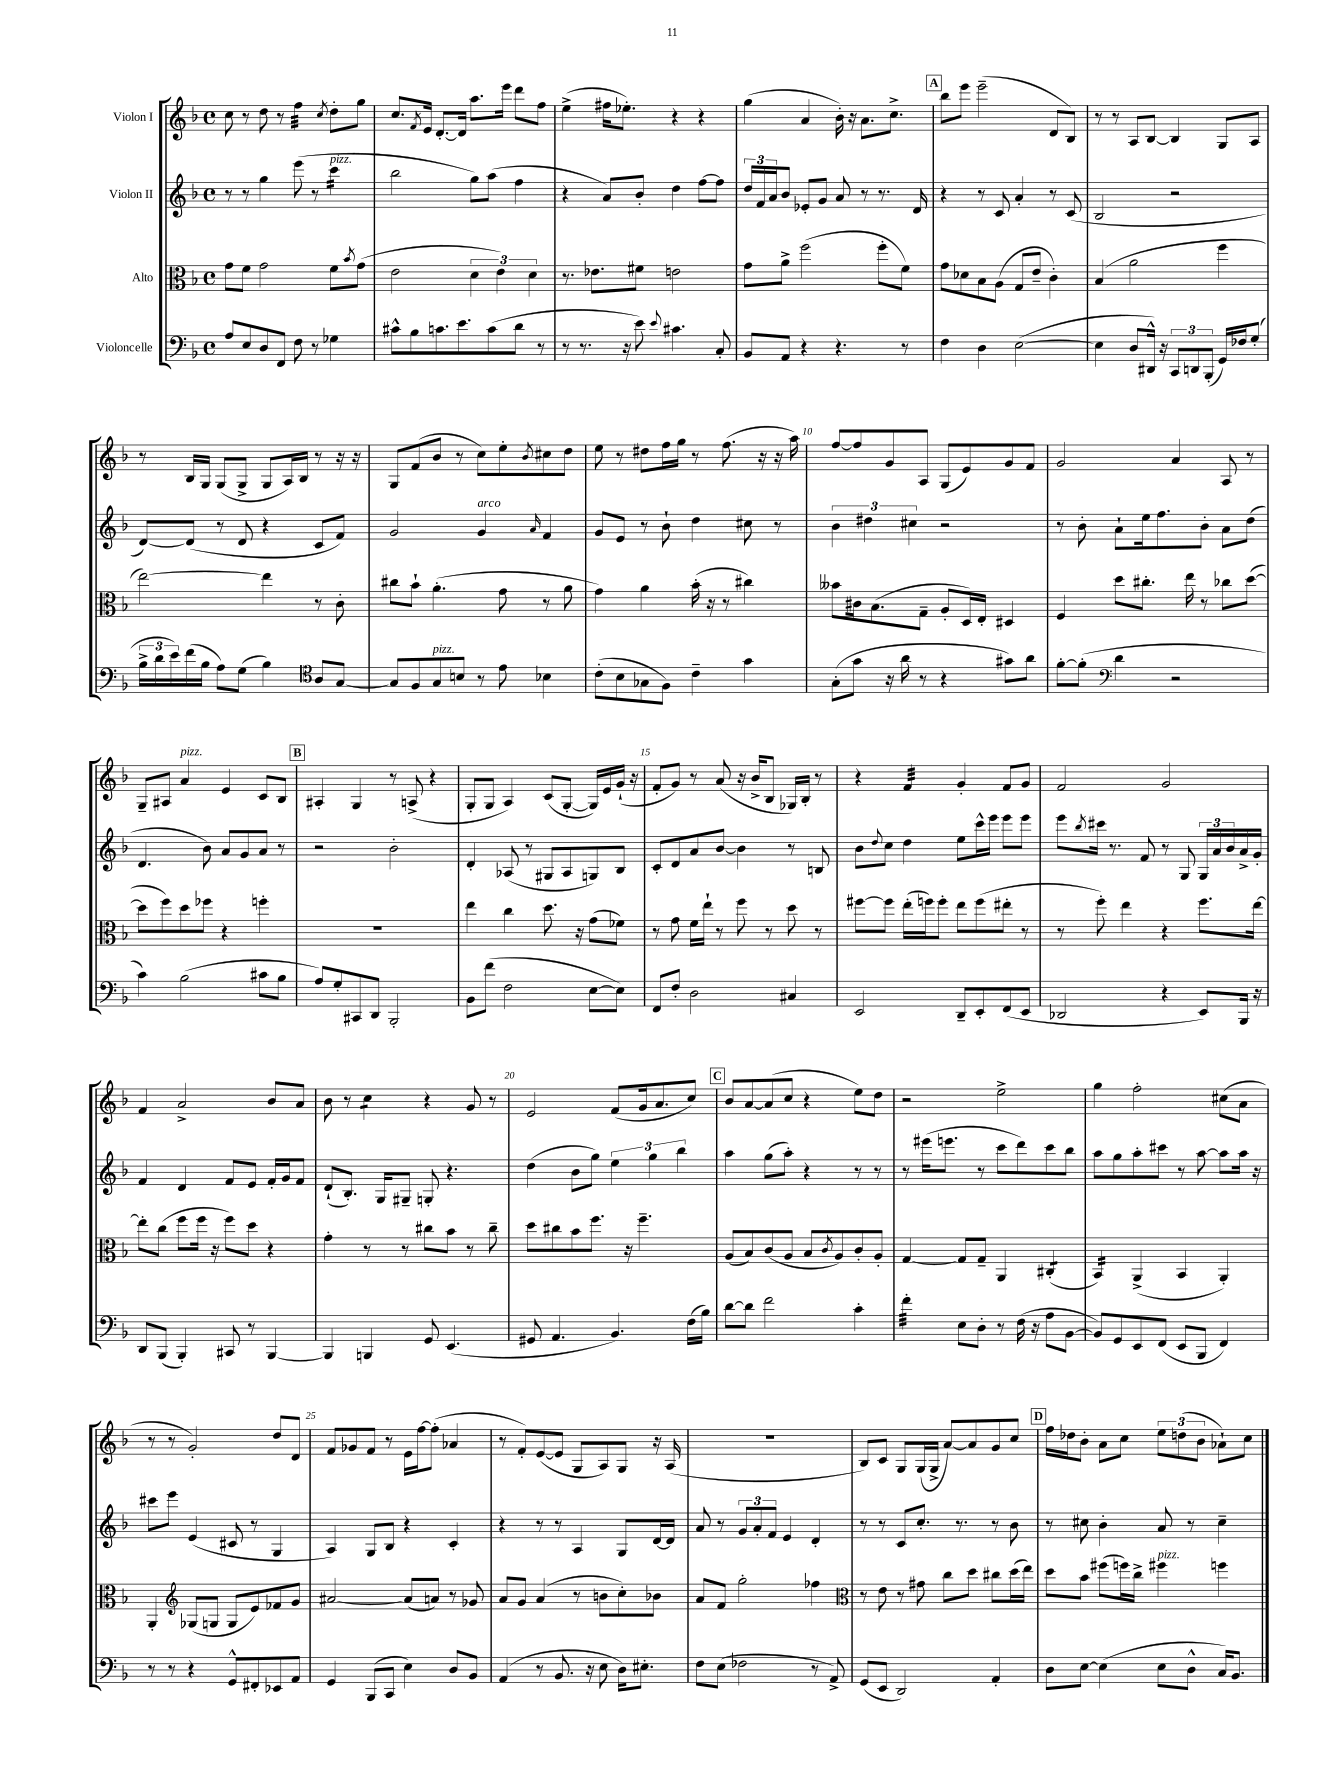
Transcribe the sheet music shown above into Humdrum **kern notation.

**kern	**kern	**kern	**kern
*staff4	*staff3	*staff2	*staff1
*clefF4	*clefC3	*clefG2	*clefG2
*k[b-]	*k[b-]	*k[b-]	*k[b-]
*M4/4	*M4/4	*M4/4	*M4/4
*met(c)	*met(c)	*met(c)	*met(c)
8A	8g	8r	8cc
8E	8f	8r	8r
8D	2g	4gg	8dd
8FF	.	.	8r
8F	.	(8eee	4ff
8r	.	8r	.
.	.	.	8qcc
4G-	8f	4ccc	8dd'
.	8qb-	.	.
.	(8g	.	8gg
=	=	=	=
8c#^^	2e	2bb-	8.cc
8B-	.	.	.
.	.	.	8qf
.	.	.	16e
8.c	.	.	[8.d'
8.e	.	.	16d]
.	6d	8gg)	8.aa
(8c	.	(8aa	.
.	6e)	.	.
.	.	.	16eee
8d	.	4ff	8ddd
.	6d	.	.
8r	.	.	8ff
=	=	=	=
8r	8.r	4r	(4ee^
8.r	.	.	.
.	8.e-	.	.
.	.	8a)	16ff#
16r	.	.	8.ee-')
8e)	8f#	8b-'	.
8qqe	.	.	.
4.c#	2e	4dd	4r
.	.	[8ff	4r
8C'	.	8ff]	.
=	=	=	=
8BB-	8g	24dd	(4gg
.	.	24f	.
.	.	24a	.
8AA	8a^	8b-	.
4r	(2ff	8e-'	4a
.	.	8g	.
4.r	.	8a	16b-')
.	.	.	16r
.	.	8r	8.a
.	8ff'	8.r	.
.	.	.	8.cc^
8r	8f)	.	.
.	.	16d	.
=	=	=	=
4F	8g	4r	8bb-
.	8d-	.	8eee
4D	8B-	8r	(2eee~
.	(8A	8c	.
([2E	8G	4a'	.
.	8e~	.	.
.	4c')	8r	8d
.	.	(8c	8B-)
=	=	=	=
4E]	(4B-	2B-	8r
.	.	.	8r
8D	2a	.	8A
16DD#^^)	.	.	[8B-
16r	.	.	.
12CC	.	2r	4B-]
12DD	.	.	.
(12BBB-'	.	.	.
16GG)	4ff	.	8G
16F-	.	.	.
(8G'	.	.	8A
=	=	=	=
24B-^	[2ee)	[8d)	8r
24d	.	.	.
24e)	.	.	.
(16f	.	(8d]	16B-
16B-	.	.	16G
8A)	.	8r	(8G
(8G	.	8d	8G^
4B-)	4ee]	4r	8G
.	.	.	16A)
.	.	.	16B-
*clefC4	*	*	*
8A	8r	8c	8r
[8G	8c'	8f)	16r
.	.	.	16r
=	=	=	=
8G]	8cc#	2g	8G
8F	8b-`	.	(8f
8G	(4.a'	.	8b-
8B	.	.	8r
8r	.	4g	8cc)
8e	8g	.	8ee'
.	.	16qqa	8qb-
4B-	8r	4f	8cc#
.	8a	.	8dd
=	=	=	=
(8c'	4g)	8g	8ee
8B-	.	8e	8r
8G-	4a	8r	8dd#
8F)	.	8b-`	16ff
.	.	.	16gg
4c~	(16b-'	4dd	8r
.	16r	.	.
.	8r	.	(8.ff
4g	4cc#)	8cc#	.
.	.	.	16r
.	.	8r	16r
.	.	.	16aa)
=	=	=	=
(8G'	8b--	6b-	[8ff
8g	16c#	.	8ff]
.	.	6dd#	.
.	(8.B-	.	.
16r	.	.	8g
16a	.	.	.
.	.	6cc#	.
8r	8G~	.	8A
4r	8A'	2r	(8G
.	16D)	.	8e)
.	16E'	.	.
8g#)	4D#	.	8g
8a	.	.	8f
=	=	=	=
[8f'	4F	8r	2g
(8f']	.	8b-'	.
*clefF4	*	*	*
4d	8dd	8a`	.
.	8.cc#'	16ee	.
.	.	8.ff	.
2r	.	.	4a
.	16ee	.	.
.	8r	8b-'	.
.	8cc-	8a	8A
.	([8dd	(8dd	8r
=	=	=	=
4c)	8dd]	4.d	8G~
.	8ff)	.	8A#
(2B-	8dd	.	4a
.	8ff-	8b-)	.
.	4r	8a	4e
.	.	8g	.
8c#	4ff'	8a	8c
8B-	.	8r	8B-
=	=	=	=
8A)	1r	2r	4A#'
8G'	.	.	.
8CC#	.	.	4G
8DD	.	.	.
2BBB-'	.	2b-'	8r
.	.	.	(8A^
.	.	.	4r
=	=	=	=
8BB-	4ee	4d'	8G'
(8f	.	.	8G
2F	4cc	(8A-	4A)
.	.	8r	.
.	8.dd	8G#	(8c
.	.	8A-	[8G'
.	16r	.	.
[8E	(8g	8G)	16G])
.	.	.	16e
8E])	8f-)	8B-	(16g`
.	.	.	16r
=	=	=	=
8FF	8r	8c'	8f'
8F'	8g	8d	8g)
2D	16f	8a	8r
.	16ee`	.	.
.	8r	[8b-	(8a
.	8ff	4b-]	16r
.	.	.	16b-^
.	8r	.	8B-
4C#	8dd	8r	16G-)
.	.	.	16B-'
.	8r	8B	8r
=	=	=	=
2EE	[8ff#	8b-	4r
.	.	8qqdd	.
.	8ff#]	8cc	.
.	(16ee'	4dd	4f
.	16ff)	.	.
.	8ff'	.	.
8DD~	8ee	8ee	4g'
8EE'	(8ff	16ccc^^	.
.	.	16eee	.
(8FF	8ee#'	8eee	8f
8EE	8r	8eee	8g
=	=	=	=
2DD-	8r	8eee	2f
.	.	8qbb-	.
.	8ff')	16ccc#	.
.	.	8.r	.
.	4ee	.	.
.	.	8f	.
4r	4r	8r	2g
.	.	8G	.
8EE)	8.ff	24G	.
.	.	24a	.
.	.	24b-	.
16BBB-	.	16a^	.
16r	[16ee	16g'	.
=	=	=	=
8DD	8ee']	4f	4f
(8BBB-	(8cc	.	.
4BBB-')	8ff	4d	2a^
.	16ff	.	.
.	16r	.	.
8CC#	8ff)	8f	.
8r	8dd	8e	.
[4BBB-	4r	16f'	8b-
.	.	16g	.
.	.	8f	8a
=	=	=	=
4BBB-]	4g'	(8d`	8b-
.	.	8.B-')	8r
4BBB	8r	.	4cc
.	.	16G	.
.	8r	8G#~	.
8GG	8cc#	8G'	4r
(4.EE	8b-	4.r	.
.	8r	.	8g
.	8cc#~	.	8r
=	=	=	=
8GG#	8dd	(4dd	2e
4.AA	8cc#	.	.
.	8b-	8b-	.
.	8.ff	8gg)	.
4.BB-)	.	6ee	(8f
.	16r	.	.
.	4.ff~	.	16g
.	.	6gg	.
.	.	.	8.a
.	.	6bb-	.
(16F	.	.	8cc)
16B-)	.	.	.
=	=	=	=
[8d	(8A	4aa	8b-
8d]	8B-)	.	[8a
2f	(8c	(8gg	(8a]
.	8A	8aa')	8cc
.	8B-	4r	4r
.	8qc	.	.
.	8A)	.	.
4c'	8c'	8r	8ee)
.	8A'	8r	8dd
=	=	=	=
4f'	[4G	8r	2r
.	.	(16eee#	.
.	.	8.eee	.
8E	8G]	.	.
8D'	8G~	8r	.
8r	4AA	8ccc	2ee^
(16F	.	8ddd)	.
16r	.	.	.
8A	(4C#'	8ccc	.
[8BB-	.	8bb-	.
=	=	=	=
8BB-])	4BB-)	8aa	4gg
8GG	.	8gg	.
8EE	(4AA^	8aa'	2ff'
(8FF	.	8ccc#	.
8EE	4BB-	8r	.
8BBB-	.	[8aa	.
4FF)	4AA')	8aa]	(8cc#
.	.	16aa	8a
.	.	16r	.
=	=	=	=
8r	4AA'	8ccc#	8r
8r	.	8eee	8r
*	*clefG2	*	*
4r	(8G-	(4e	2g')
.	8G	.	.
8GG^^	8G	8c#	.
8FF#'	8e)	8r	.
8EE-	8f-	4G	8dd
8AA	8g	.	8d
=	=	=	=
4GG	[2a#	4A)	8f
.	.	.	8g-
(8BBB-	.	8G	8f
8CC	.	8B-	8r
4E)	(8a#]	4r	16e
.	.	.	[16ff
.	8a)	.	(8ff']
8D	8r	4c'	4a-
8BB-	8g-	.	.
=	=	=	=
(4AA	8a	4r	8r
.	8g	.	8f')
8r	(4a	8r	([8e
8.BB-	.	8r	8e]
.	8r	4A	8G
16r	.	.	.
8E	8b	.	8A)
16D)	8cc')	8G	8G
8.E#'	.	.	.
.	8b-	[16d	16r
.	.	16d]	(16A
=	=	=	=
8F	8a	8a	1r
(8E	8f	8r	.
2F-	2gg'	12g	.
.	.	12a'	.
.	.	12f	.
.	.	4e	.
8r	4ff-	4d'	.
8AA^)	.	.	.
=	=	=	=
*	*clefC3	*	*
(8GG	8r	8r	8B-)
8EE	8e	8r	8c
2DD)	8r	8c	8G
.	8g#	8.cc'	(16G
.	.	.	16G^
.	8cc	.	[8a)
.	.	8.r	.
.	8dd	.	8a]
4AA'	8cc#	8r	8g
.	(16dd	8b-	8cc
.	16ee)	.	.
=	=	=	=
8D	8dd	8r	16ff
.	.	.	16dd-
[8E	8b-	8cc#	8b-'
(4E]	(8ff#	4b-'	8a
.	16ff)	.	8cc
.	16cc^	.	.
8E	4ff#	8a	12ee
.	.	.	(12dd
8D^^	.	8r	.
.	.	.	12b-
16C)	4ff	4cc#~	8a-`)
8.BB-	.	.	.
.	.	.	8cc
==	==	==	==
*-	*-	*-	*-
